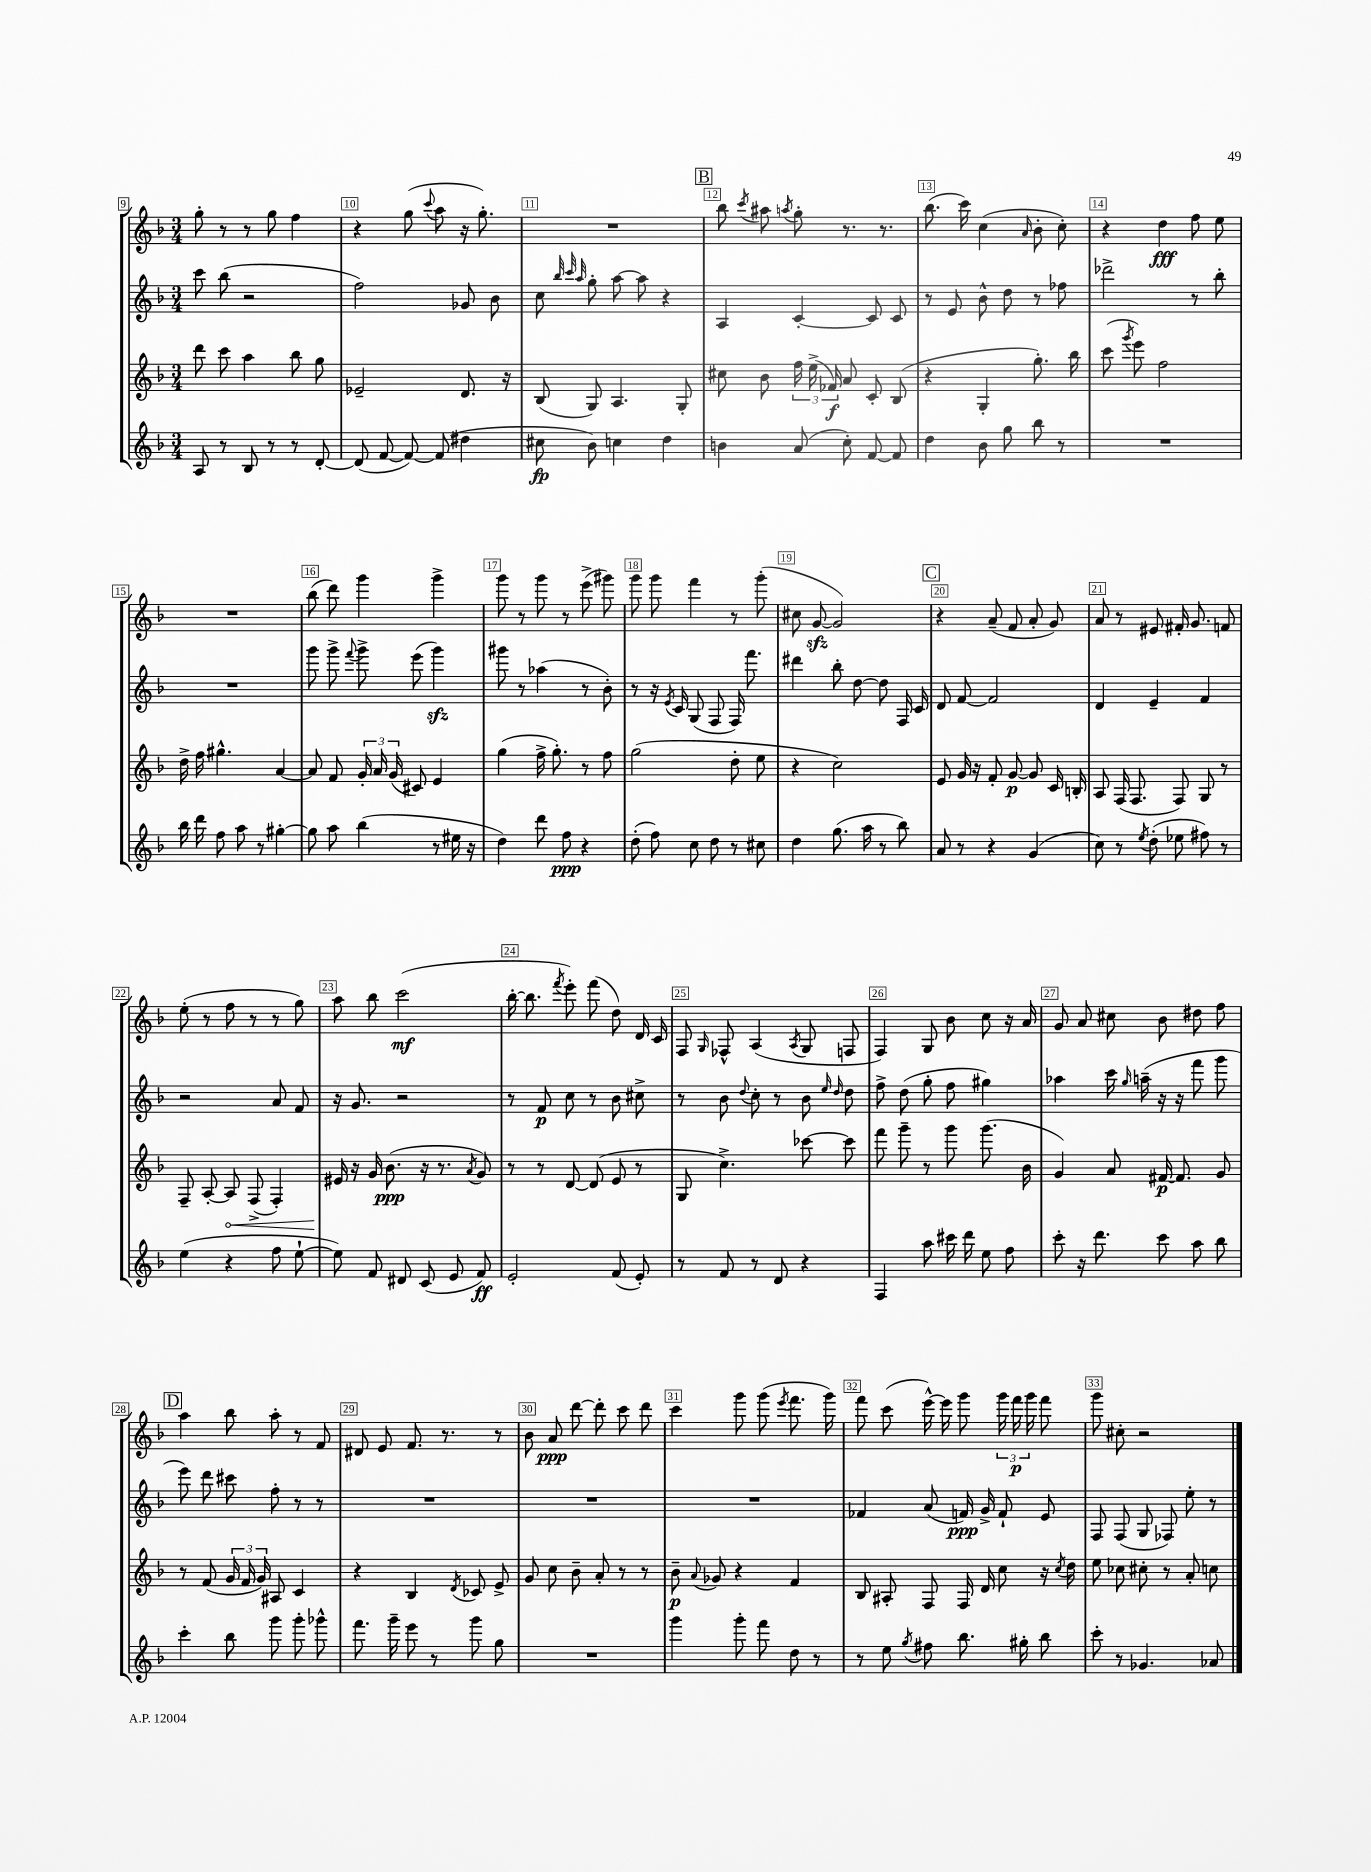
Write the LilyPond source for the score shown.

<<
\new StaffGroup <<
\new Staff = "s0" {
    \clef treble \key f \major \numericTimeSignature \time 3/4
    \autoBeamOff g''8-. r8 r8 g''8 f''4 |
    r4 g''8( \appoggiatura { c'''8 } a''8 r16 g''8.-.) |
    R2. |
    \mark \markup { \box "B" } bes''8 \acciaccatura { c'''8 } ais''8 \acciaccatura { a''8 } g''8-. r8. r8. |
    bes''8.( c'''16) c''4( \grace { a'16 } bes'8-. c''8-.) |
    r4 d''4\fff f''8 e''8 |
    R2. |
    bes''8( d'''8) g'''4 g'''4-> |
    g'''8 r8 g'''8 r8 e'''8->( gis'''8) |
    g'''8 g'''8 f'''4 r8 g'''8-.( |
    cis''8 g'8~\sfz g'2) |
    \mark \markup { \box "C" } r4 a'8--( f'8 a'8-. g'8) |
    a'8 r8 eis'8 fis'16-. g'8. f'8 |
    e''8-.( r8 f''8 r8 r8 g''8) |
    a''8 bes''8 c'''2\mf( |
    bes''16~-. bes''8. \acciaccatura { f'''8 } e'''8-.) f'''8( d''8) d'16 c'16 |
    f8 \grace { g16 } fes8-^ a4( \acciaccatura { a8 } g8 f8 |
    f4) g8 bes'8 c''8 r16 a'16 |
    g'8 a'8 cis''8 bes'8 dis''8 f''8 |
    \mark \markup { \box "D" } a''4 bes''8 a''8-. r8 f'8 |
    dis'8 e'8 f'8. r8. r8 |
    bes'8 a'8\ppp d'''8~ d'''8-. c'''8 d'''8 |
    c'''4 g'''8 g'''8( \acciaccatura { e'''8 } f'''8. g'''16) |
    f'''8 c'''8( e'''16~-^) e'''16 g'''8 \tuplet 3/2 { g'''16 f'''16\p g'''16 } f'''8 |
    g'''8 cis''8-. r2 \bar "|." |
}
\new Staff = "s1" {
    \clef treble \key f \major \numericTimeSignature \time 3/4
    \autoBeamOff c'''8 bes''8( r2 |
    f''2) ges'8 bes'8 |
    c''8 \grace { bes''32 c'''32 a''32 } g''8-. a''8~ a''8 r4 |
    \mark \markup { \box "B" } a4 c'4~-. c'8 c'8 |
    r8 e'8 bes'8-^ d''8 r8 fes''8 |
    des'''2-> r8 bes''8-. |
    R2. |
    g'''8 g'''8-> \appoggiatura { f'''8 } g'''8-> e'''8( g'''4\sfz) |
    gis'''8 r8 aes''4( r8 bes'8-.) |
    r8 r16 \acciaccatura { e'8 } c'16 g8( f8 f16) f'''8. |
    dis'''4 bes''8-. d''8~ d''8 f16 c'16 |
    \mark \markup { \box "C" } d'8 f'8~ f'2 |
    d'4 e'4-- f'4 |
    r2 a'8 f'8 |
    r16 g'8. r2 |
    r8 f'8\p c''8 r8 bes'8 cis''8-> |
    r8 bes'8 \appoggiatura { d''8 } c''8-. r8 bes'8 \grace { e''16 d''16 } d''8 |
    f''8-> d''8( g''8-. f''8 gis''4) |
    aes''4 c'''16 \grace { g''16 } a''16--( r16 r16 f'''8 g'''8 |
    \mark \markup { \box "D" } e'''8) d'''8 cis'''8 f''8-. r8 r8 |
    R2. |
    R2. |
    R2. |
    fes'4 a'8( f'16\ppp) g'16-> f'8-! e'8 |
    f8 f8( g8 fes8) e''8-. r8 \bar "|." |
}
\new Staff = "s2" {
    \clef treble \key f \major \numericTimeSignature \time 3/4
    \autoBeamOff d'''8 c'''8 a''4 bes''8 g''8 |
    ees'2-- d'8. r16 |
    bes8( g8) a4. g8-. |
    \mark \markup { \box "B" } cis''8 bes'8 \tuplet 3/2 { f''16 e''16->( fes'16\f) } a'8 c'8-. bes8( |
    r4 g4-. g''8.-.) bes''16 |
    c'''8( \acciaccatura { g'''8 } e'''8) f''2 |
    d''16-> f''16 gis''4.-^ a'4~ |
    a'8 f'8 \tuplet 3/2 { g'16-. a'16 g'16( } cis'8) e'4 |
    g''4( f''16-> g''8.-.) r8 f''8 |
    g''2( d''8-. e''8 |
    r4 c''2) |
    \mark \markup { \box "C" } e'8 g'16 r16 f'8-. g'8~\p g'8 c'16 b16-. |
    a8 f16( f8. f8) g8 r8 |
    f8-- a8~-. \once \override Hairpin.circled-tip = ##t a8\< f8->( f4-.) |
    eis'16\! r16 g'16 bes'8.\ppp( r16 r8. \acciaccatura { a'8 } g'8) |
    r8 r8 d'8~ d'8( e'8 r8 |
    g8 c''4.->) ces'''8~ ces'''8 |
    f'''8 g'''8-- r8 g'''8 g'''8.( bes'16 |
    g'4) a'8 fis'16~\p fis'8. g'8 |
    \mark \markup { \box "D" } r8 f'8( \tuplet 3/2 { g'16 f'16 g'16) } ais8 c'4 |
    r4 bes4 \acciaccatura { d'8 } ces'8 e'8-> |
    g'8 c''8 bes'8-- a'8-. r8 r8 |
    bes'8--\p \appoggiatura { a'8 } ges'8 r4 f'4 |
    bes8 ais8-. f8 f16 d'16 c''8 r16 \acciaccatura { c''8 } d''16 |
    e''8 ces''8 cis''8-. r8 a'8-. c''8 \bar "|." |
}
\new Staff = "s3" {
    \clef treble \key f \major \numericTimeSignature \time 3/4
    \autoBeamOff a8 r8 bes8 r8 r8 d'8~-. |
    d'8( f'8~ f'8~) f'8( dis''4 |
    cis''8\fp bes'8) c''4 d''4 |
    \mark \markup { \box "B" } b'4 a'8( c''8-.) f'8~ f'8 |
    d''4 bes'8 g''8 bes''8 r8 |
    R2. |
    bes''16 d'''16 f''8 a''8 r8 gis''4~-. |
    gis''8 a''8 bes''4( r8 eis''16 r16 |
    d''4) d'''8 f''8\ppp r4 |
    d''8-.( f''8) c''8 d''8 r8 cis''8 |
    d''4 g''8.( a''16 r8 bes''8) |
    \mark \markup { \box "C" } a'8 r8 r4 g'4( |
    c''8) r8 \acciaccatura { e''8 } d''8-.( ees''8 fis''8) r8 |
    e''4( r4 f''8 e''8~-! |
    e''8) f'8 dis'8 c'8( e'8 f'8\ff) |
    e'2-. f'8( e'8-.) |
    r8 f'8 r8 d'8 r4 |
    f4 a''8 cis'''16 d'''16 e''8 f''8 |
    c'''8-. r16 d'''8. c'''8 a''8 bes''8 |
    \mark \markup { \box "D" } c'''4-. bes''8 g'''8 g'''8-. ges'''8-^ |
    f'''8. g'''16-- e'''8 r8 g'''8 g''8 |
    R2. |
    g'''4 g'''8-. f'''8 d''8 r8 |
    r8 e''8 \acciaccatura { g''8 } fis''8 bes''8. gis''16-. bes''8 |
    c'''8-. r8 ges'4. aes'8 \bar "|." |
}
>>
>>
\layout { \context { \Score currentBarNumber = #9 \override BarNumber.break-visibility = ##(#f #t #t) barNumberVisibility = #all-bar-numbers-visible \override BarNumber.stencil = #(make-stencil-boxer 0.1 0.3 ly:text-interface::print) } }
